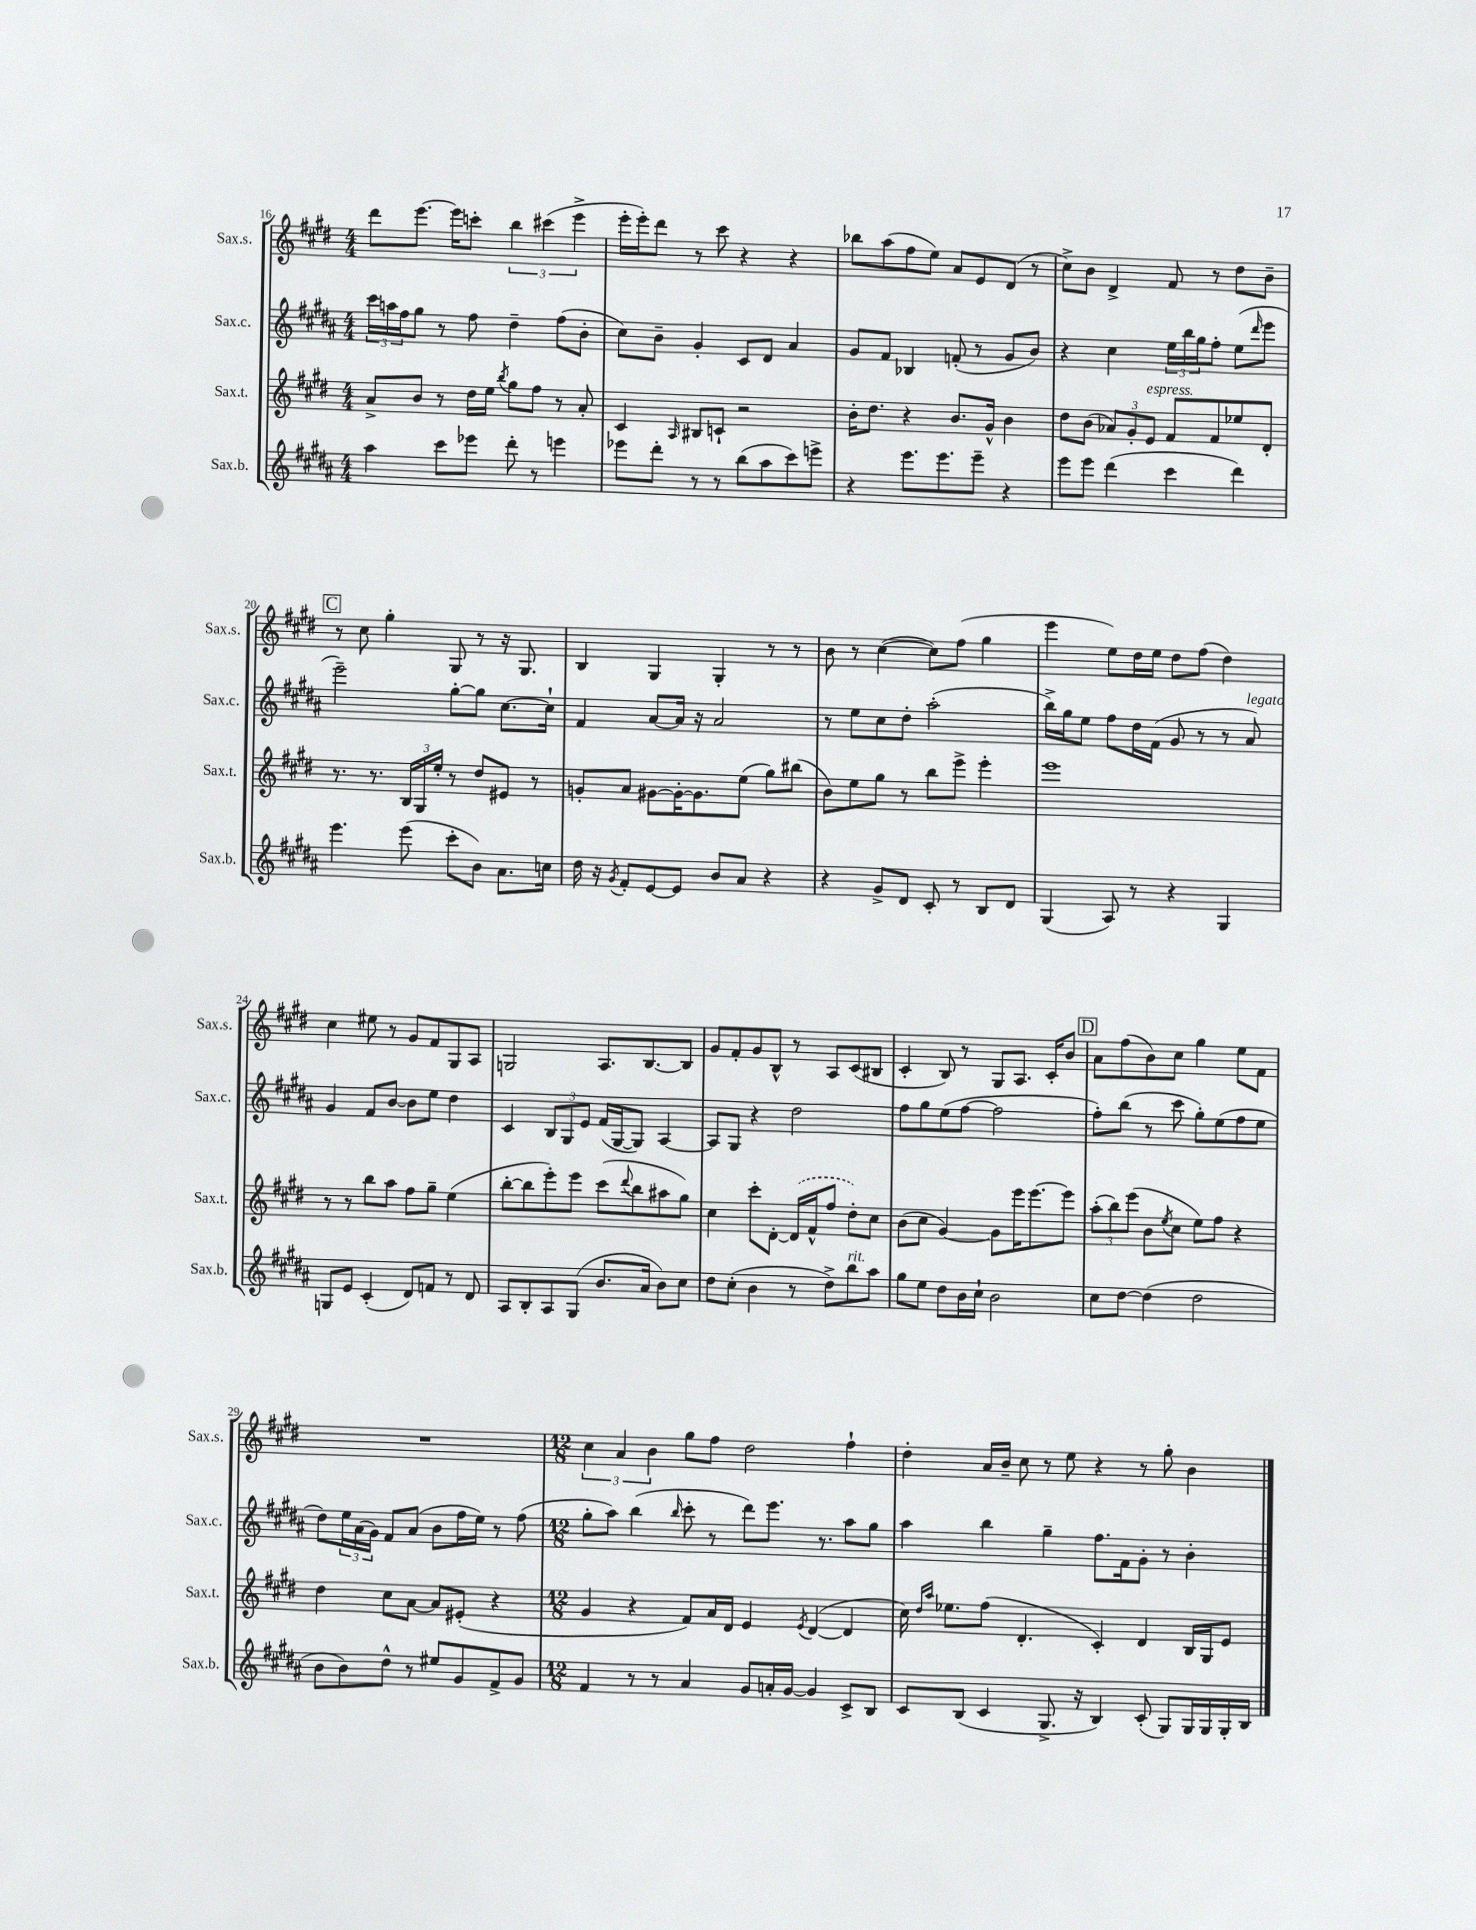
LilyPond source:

<<
\new StaffGroup <<
\new Staff = "s0" \with { instrumentName = "Sax.s." shortInstrumentName = "Sax.s." } {
    \clef treble \key e \major \numericTimeSignature \time 4/4
    dis'''8 e'''8.~ e'''16 c'''8-. \tuplet 3/2 { b''4 cis'''4( e'''4-> } |
    e'''16-. e'''16-.) dis'''8 r8 cis'''8 r4 r4 |
    bes''8 a''8( fis''8 e''8) a'8 e'8 dis'8( r8 |
    cis''8->) b'8 dis'4-> fis'8 r8 dis''8 b'8-- |
    \mark \markup { \box "C" } r8 cis''8 gis''4-. gis8 r8 r16 gis8. |
    b4 gis4 gis4-. r8 r8 |
    b'8 r8 cis''4~( cis''8) fis''8( gis''4 |
    e'''4 e''8) dis''16 e''16 dis''8 fis''8( dis''4) |
    cis''4 eis''8 r8 gis'8 fis'8 gis8 a8 |
    g2 a8. b8.~ b8 |
    gis'8 fis'8-. gis'8 b8-^ r8 a8 cis'8( bis8 |
    cis'4-. b8) r8 gis8 a8. cis'16-. b'8 |
    \mark \markup { \box "D" } a'8 fis''8( b'8) cis''8 gis''4 e''8 fis'8 |
    R1 |
    \numericTimeSignature \time 12/8 \tuplet 3/2 { cis''4 a'4 b'4 } gis''8 fis''8 dis''2 fis''4-! |
    dis''4-. a'16 b'16-- cis''8 r8 e''8 r4 r8 gis''8-. b'4 \bar "|." |
}
\new Staff = "s1" \with { instrumentName = "Sax.c." shortInstrumentName = "Sax.c." } {
    \clef treble \key b \major \numericTimeSignature \time 4/4
    \tuplet 3/2 { cis'''16 a''16 fis''16 } gis''8 r8 fis''8 dis''4-- fis''8( b'8-. |
    cis''8) b'8-- gis'4-. cis'8 dis'8 ais'4 |
    gis'8 fis'8 bes4 f'8-.( r8 gis'8 b'8) |
    r4 cis''4 \tuplet 3/2 { e''16 b''16 gis''16 } fis''8-. e''8( \grace { dis'''16 } e'''8 |
    \mark \markup { \box "C" } e'''2--) gis''8~-. gis''8 cis''8.~ cis''16-! |
    fis'4 ais'8~ ais'16 r16 ais'2 |
    r8 e''8 cis''8 dis''8-. ais''2-.( |
    b''16->) gis''16 e''8 fis''8 dis''16 fis'16( gis'8 r8 r8 ais'8^\markup { \italic "legato" }) |
    gis'4 fis'8 b'8~ b'8 e''8 dis''4 |
    cis'4 \tuplet 3/2 { b8 gis8 e'8 } fis'16( gis16~ gis8) ais4~ |
    ais8 gis8 r4 dis''2 |
    fis''8 gis''8 e''8( fis''8~ fis''2 |
    \mark \markup { \box "D" } fis''8-.) b''8( r8 cis'''8 gis''8-.) e''8( fis''8 e''8 |
    dis''8) \tuplet 3/2 { e''16 ais'16( gis'16) } fis'8 ais'8( b'8 fis''16 e''16) r8 fis''8( |
    \numericTimeSignature \time 12/8 gis''8-. ais''8) b''4( \grace { b''16 } cis'''8-. r8 dis'''8) e'''8. r8. ais''8 gis''8 |
    ais''4 b''4 gis''4-- fis''8. fis'16 gis'8-. r8 b'4-. \bar "|." |
}
\new Staff = "s2" \with { instrumentName = "Sax.t." shortInstrumentName = "Sax.t." } {
    \clef treble \key e \major \numericTimeSignature \time 4/4
    a'8-> b'8 r8 dis''16 e''16 \acciaccatura { b''8 } gis''8 fis''8 r8 a'8-. |
    cis'4 \grace { a16 } bis8 c'8-! r2 |
    b'16-. dis''8. r4 b'8. gis'16-^ b'4 |
    dis''8 b'8( \tuplet 3/2 { aes'8) gis'8-. e'8^\markup { \italic "espress." } } fis'8 fis'8 ees''8 dis'8-. |
    \mark \markup { \box "C" } r8. r8. \tuplet 3/2 { b16 gis16 e''16-. } r8 dis''8 eis'8 r8 |
    g'8-. a'8 gis'8~ gis'16~-. gis'8. e''8( gis''8) bis''8( |
    b'8) e''8 gis''8 r8 b''8 e'''8-> e'''4-. |
    e'''1 |
    r8 r8 b''8 a''8 fis''8 gis''8-- e''4( |
    b''8~-. b''8 e'''8-.) e'''8 cis'''8( \appoggiatura { dis'''8 } b''8 ais''8 gis''8) |
    cis''4 cis'''8-. dis'8~-. \once \slurDashed dis'16( fis'16-^ fis''8 dis''8-.) cis''8 |
    b'8( cis''8 gis'4~) gis'8 e'''16 e'''8.~ e'''8 |
    \mark \markup { \box "D" } \tuplet 3/2 { a''8-.( b''8) e'''8( } b'8 \acciaccatura { e''8 } cis''8 e''8) fis''8 r4 |
    dis''4 cis''8 a'8~ a'8 eis'8-.( r4 |
    \numericTimeSignature \time 12/8 gis'4 r4 fis'8) a'16 dis'16 e'4 \acciaccatura { e'8 } dis'4~( dis'4 |
    cis''16) \grace { dis''16 a''16 } ees''8. fis''8( dis'4.-. cis'4-.) dis'4 b16 gis16 e'8 \bar "|." |
}
\new Staff = "s3" \with { instrumentName = "Sax.b." shortInstrumentName = "Sax.b." } {
    \clef treble \key b \major \numericTimeSignature \time 4/4
    ais''4 cis'''8 ees'''8 dis'''8-. r8 e'''4 |
    ees'''8 dis'''8-. r8 r8 b''8( ais''8 cis'''8) e'''8-> |
    r4 e'''8. e'''8. e'''8-- r4 |
    e'''8 e'''8 dis'''4( cis'''4 dis'''4) |
    \mark \markup { \box "C" } e'''4. e'''8( cis'''8-. b'8) ais'8. c''16 |
    dis''16 r16 \acciaccatura { gis'8 } fis'8-. e'8~ e'8 b'8 ais'8 r4 |
    r4 gis'8-> dis'8 cis'8-. r8 b8 dis'8 |
    gis4( ais8) r8 r4 gis4 |
    g8 e'8 cis'4-.( dis'8) f'8 r8 dis'8 |
    ais8 b8-. ais8 gis8( b'8. ais'16 b'8) cis''8 |
    dis''8 cis''8-.( b'4 r8 dis''8->) b''8^\markup { \italic "rit." } ais''8 |
    gis''8 e''8 dis''8 b'16 cis''16-! b'2 |
    \mark \markup { \box "D" } cis''8 dis''8~ dis''4( dis''2 |
    b'8 b'8) dis''8-^ r8 eis''8 gis'8 fis'8-> gis'8 |
    \numericTimeSignature \time 12/8 fis'4 r8 r8 ais'4 gis'8 a'16-. gis'16~ gis'4 cis'8-> b8 |
    cis'8 b8( cis'4 gis8.-> r16 b4) cis'8-.( gis8) gis16 gis16 gis16-. b16 \bar "|." |
}
>>
>>
\layout { \context { \Score currentBarNumber = #16 } }
